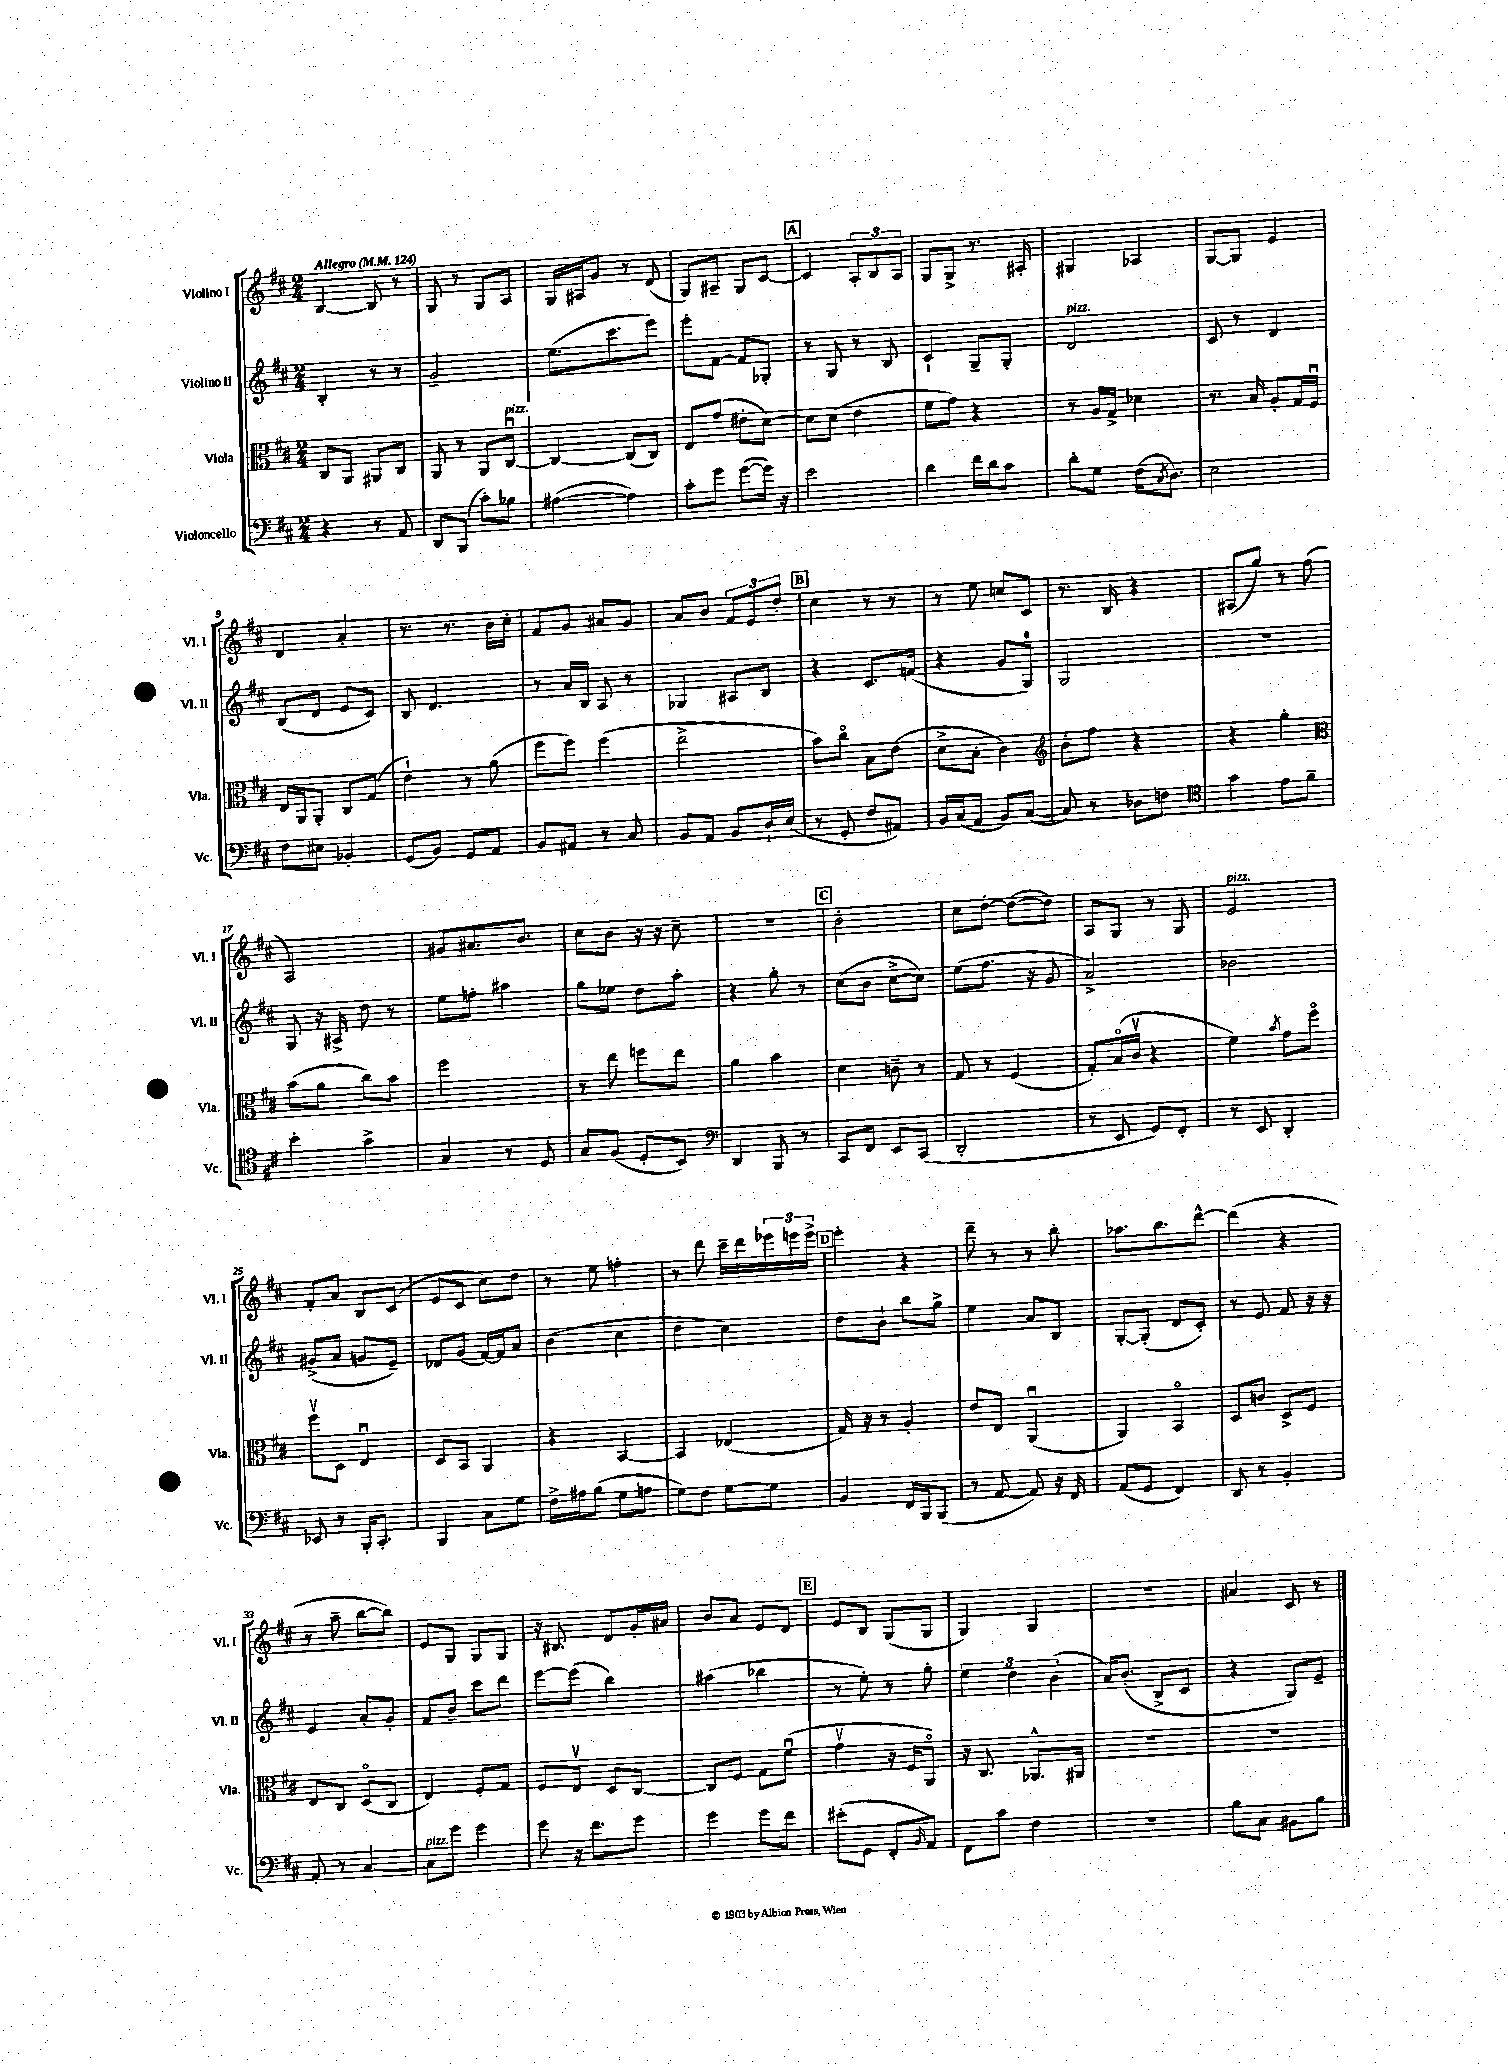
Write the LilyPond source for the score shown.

<<
\new StaffGroup <<
\new Staff = "s0" \with { instrumentName = "Violino I" shortInstrumentName = "Vl. I" } {
    \clef treble \key d \major \numericTimeSignature \time 2/4 \tempo "Allegro" 4 = 124
    b4~ b8 r8 |
    g8 r8 g8 a8 |
    g16 ais16 g'8 r8 d'8( |
    g8) ais8-- g8 cis'8~ |
    \mark \markup { \box "A" } cis'4 \tuplet 3/2 { a8-. b8 a8 } |
    g8 g8-> r8. ais16-. |
    gis4 aes4 |
    g8~ g8 e'4 |
    d'4 a'4-. |
    r8. r8. b'16 cis''16-. |
    fis'8 g'8 ais'8 g'8 |
    a'8 b'8 \tuplet 3/2 { fis'8 e'8 d''8-. } |
    \mark \markup { \box "B" } cis''4 r8 r8 |
    r8 e''8 c''8 cis'8 |
    r8. b16 r4 |
    ais8( g''8) r8 fis''8( |
    a2) |
    gis'8 ais'8. b'8. |
    cis''8 b'8 r16 r16 cis''8-- |
    r2 |
    \mark \markup { \box "C" } b'2-. |
    cis''8 d''8~-. d''8~( d''8) |
    a8 g8 r8 g8 |
    e'2^\markup { \italic "pizz." } |
    fis'8-. a'8 b8 cis'8( |
    e'8 cis'8 cis''8) d''8 |
    r8 e''8 f''4-. |
    r8 d'''8 cis'''16-- d'''16 \tuplet 3/2 { ees'''16 e'''16 e'''16-> } |
    \mark \markup { \box "D" } e'''4-. r4 |
    d'''8-- r8 r8 b''8-. |
    aes''8. b''8. d'''8~-^ |
    d'''4( r4 |
    r8 a''8-- b''8~ b''8) |
    e'8 g8 g8 g8 |
    r16 bis8. d'8 g'16-. ais'16 |
    b'8 a'8 e'8 d'8 |
    \mark \markup { \box "E" } e'8 b8 g8( g8 |
    g4) g4 |
    r2 |
    ais'4 cis'8 r8 \bar "|." |
}
\new Staff = "s1" \with { instrumentName = "Violino II" shortInstrumentName = "Vl. II" } {
    \clef treble \key d \major \numericTimeSignature \time 2/4
    b4-. r8 r8 |
    g'2-- |
    e''8.( cis'''8. e'''8) |
    e'''8-. fis'8~ fis'8 ges8-. |
    \mark \markup { \box "A" } r8 g8 r8 b8 |
    cis'4-! g8-- g8-. |
    d'2^\markup { \italic "pizz." } |
    cis'8 r8 d'4 |
    b8( d'8 e'8 cis'8) |
    b8 d'4. |
    r8 a'16 b16 a8 r8 |
    ges4 ais8 b8 |
    \mark \markup { \box "B" } r4 cis'8. f'16( |
    r4 g'8 g8-0) |
    g2 |
    r2 |
    g8 r16 ais16-> d''8 r8 |
    e''8 f''8-. ais''4 |
    g''8 ees''8 d''8 a''8-. |
    r4 g''8-. r8 |
    \mark \markup { \box "C" } cis''8( b'8 cis''8~-> cis''8) |
    e''8( fis''8. r16 g'8 |
    a'2->) |
    bes'2 |
    gis'8->( a'8 g'8 e'8--) |
    des'8 g'8( fis'16~) fis'16 a'8 |
    b'4( cis''4 |
    d''4 cis''4) |
    \mark \markup { \box "D" } d''8 b'8-! b''8 g''8-> |
    e''4 a'8 b8 |
    g8~-. g8-.( d'8 cis'8-.) |
    r8 e'8 fis'8 r16 r16 |
    e'4 a'8-. g'8-. |
    fis'8 b'8-- cis'''8 d'''8 |
    e'''8~ e'''8( b''4) |
    ais''4( bes''4 |
    \mark \markup { \box "E" } r8 e''8-.) r8 g''8-. |
    \tuplet 3/2 { e''4 d''4 b'4( } |
    a'16) b'8.-.( b8-> cis'8 |
    r4 g8) e'8-- \bar "|." |
}
\new Staff = "s2" \with { instrumentName = "Viola" shortInstrumentName = "Vla." } {
    \clef alto \key d \major \numericTimeSignature \time 2/4
    cis8 a,8 ais,8 cis8 |
    a,8 r8 a,8 cis8~\downbow^\markup { \italic "pizz." } |
    cis4~ cis8( cis8) |
    e8 g'8( eis'8-. d'8~) |
    \mark \markup { \box "A" } d'8 d'8( e'4 |
    fis'8 g'8) r4 |
    r8 a16 g16-> des'4 |
    r8. b16 a8-. g16 fis16\downbow |
    e16 a,16 a,8-. cis8 g8( |
    e'4-!) r8 a'8( |
    fis''8 fis''8) fis''4( |
    e''2-> |
    \mark \markup { \box "B" } b'8) cis''8\flageolet b8 e'8( |
    d'8-> b8-. cis'4) |
    \clef treble b'8-. fis''8 r4 |
    r4 g''4-. |
    \clef alto b'8( a'8 cis''8) b'8 |
    fis''2 |
    r8 e''8 f''8 e''8 |
    a'4 b'4 |
    \mark \markup { \box "C" } d'4 c'8-- r8 |
    g8 r8 fis4( |
    g8-.) b16\flageolet( cis'16\upbow r4 |
    fis'4) \acciaccatura { b'8 } g'8 fis''8\flageolet |
    fis''8\upbow d8 e4\downbow |
    d8 b,8 a,4 |
    r4 b,4~ |
    b,4 ees4( |
    \mark \markup { \box "D" } g16) r16 r8 a4-. |
    e'8 e8 a,4\downbow( |
    a,4) b,4\flageolet |
    d8 c'8 d8-> fis8 |
    e8 cis8 d8\flageolet( cis8 |
    e4) fis8-. g8 |
    fis8 e8\upbow d8 cis8~ |
    cis8 fis8 g8 fis'8\downbow( |
    \mark \markup { \box "E" } g'4\upbow r16 fis16 a,8\flageolet) |
    r16 cis8. aes,8.-^ ais,16 |
    r2 |
    r2 \bar "|." |
}
\new Staff = "s3" \with { instrumentName = "Violoncello" shortInstrumentName = "Vc." } {
    \clef bass \key d \major \numericTimeSignature \time 2/4
    r4 r8 a,8 |
    d,8 b,,8( cis'8-.) bes8 |
    ais4~( ais4) |
    cis'8-. g'8 g'8~( g'16) r16 |
    \mark \markup { \box "A" } e'2 |
    d'4 fis'16 d'16 cis'8 |
    d'8-. g8 fis16( \acciaccatura { cis8 } d8.) |
    e2 |
    fis8 eis8 bes,4-. |
    g,8( b,8) g,8 a,8 |
    b,8 ais,8 r8 cis8 |
    b,8 a,8 b,8 d16-! e16( |
    \mark \markup { \box "B" } r8 g,8-. fis8 ais,8) |
    b,16 cis16( a,8 b,8) cis8~( |
    cis8) r8 des8 f8 |
    \clef tenor g'4 e'8 fis'8-- |
    b'4-. g'4-> |
    g4 r8 d8 |
    g8 fis8( d8-. b,8) |
    \clef bass d,4 b,,8 r8 |
    \mark \markup { \box "C" } cis,8 fis,8 e,8 cis,8( |
    d,2-. |
    r8 e,8 g,8) fis,8-. |
    r8 e,8 d,4-. |
    ees,8 r8 b,,16-. cis,8.-. |
    b,,4 cis8 g8 |
    fis16-> ais16 b8( g8 a8 |
    g8) fis8 g8~ g8 |
    \mark \markup { \box "D" } b,4 fis,16 b,,16 b,,8( |
    r8 a,8~ a,8) r16 fis,16 |
    a,8( g,8 fis,4) |
    d,8 r8 b,4-. |
    a,8-. r8 cis4~ |
    cis8^\markup { \italic "pizz." } g'8 g'4 |
    g'8 r16 fis'8. g'8 |
    g'4 g'8 fis'8 |
    \mark \markup { \box "E" } eis'8-.( g,8 fis,8-. \grace { b,16 } a,8) |
    fis,8 cis'8 fis4 |
    R2 |
    b8 cis8 bis,8 b8 \bar "|." |
}
>>
>>
